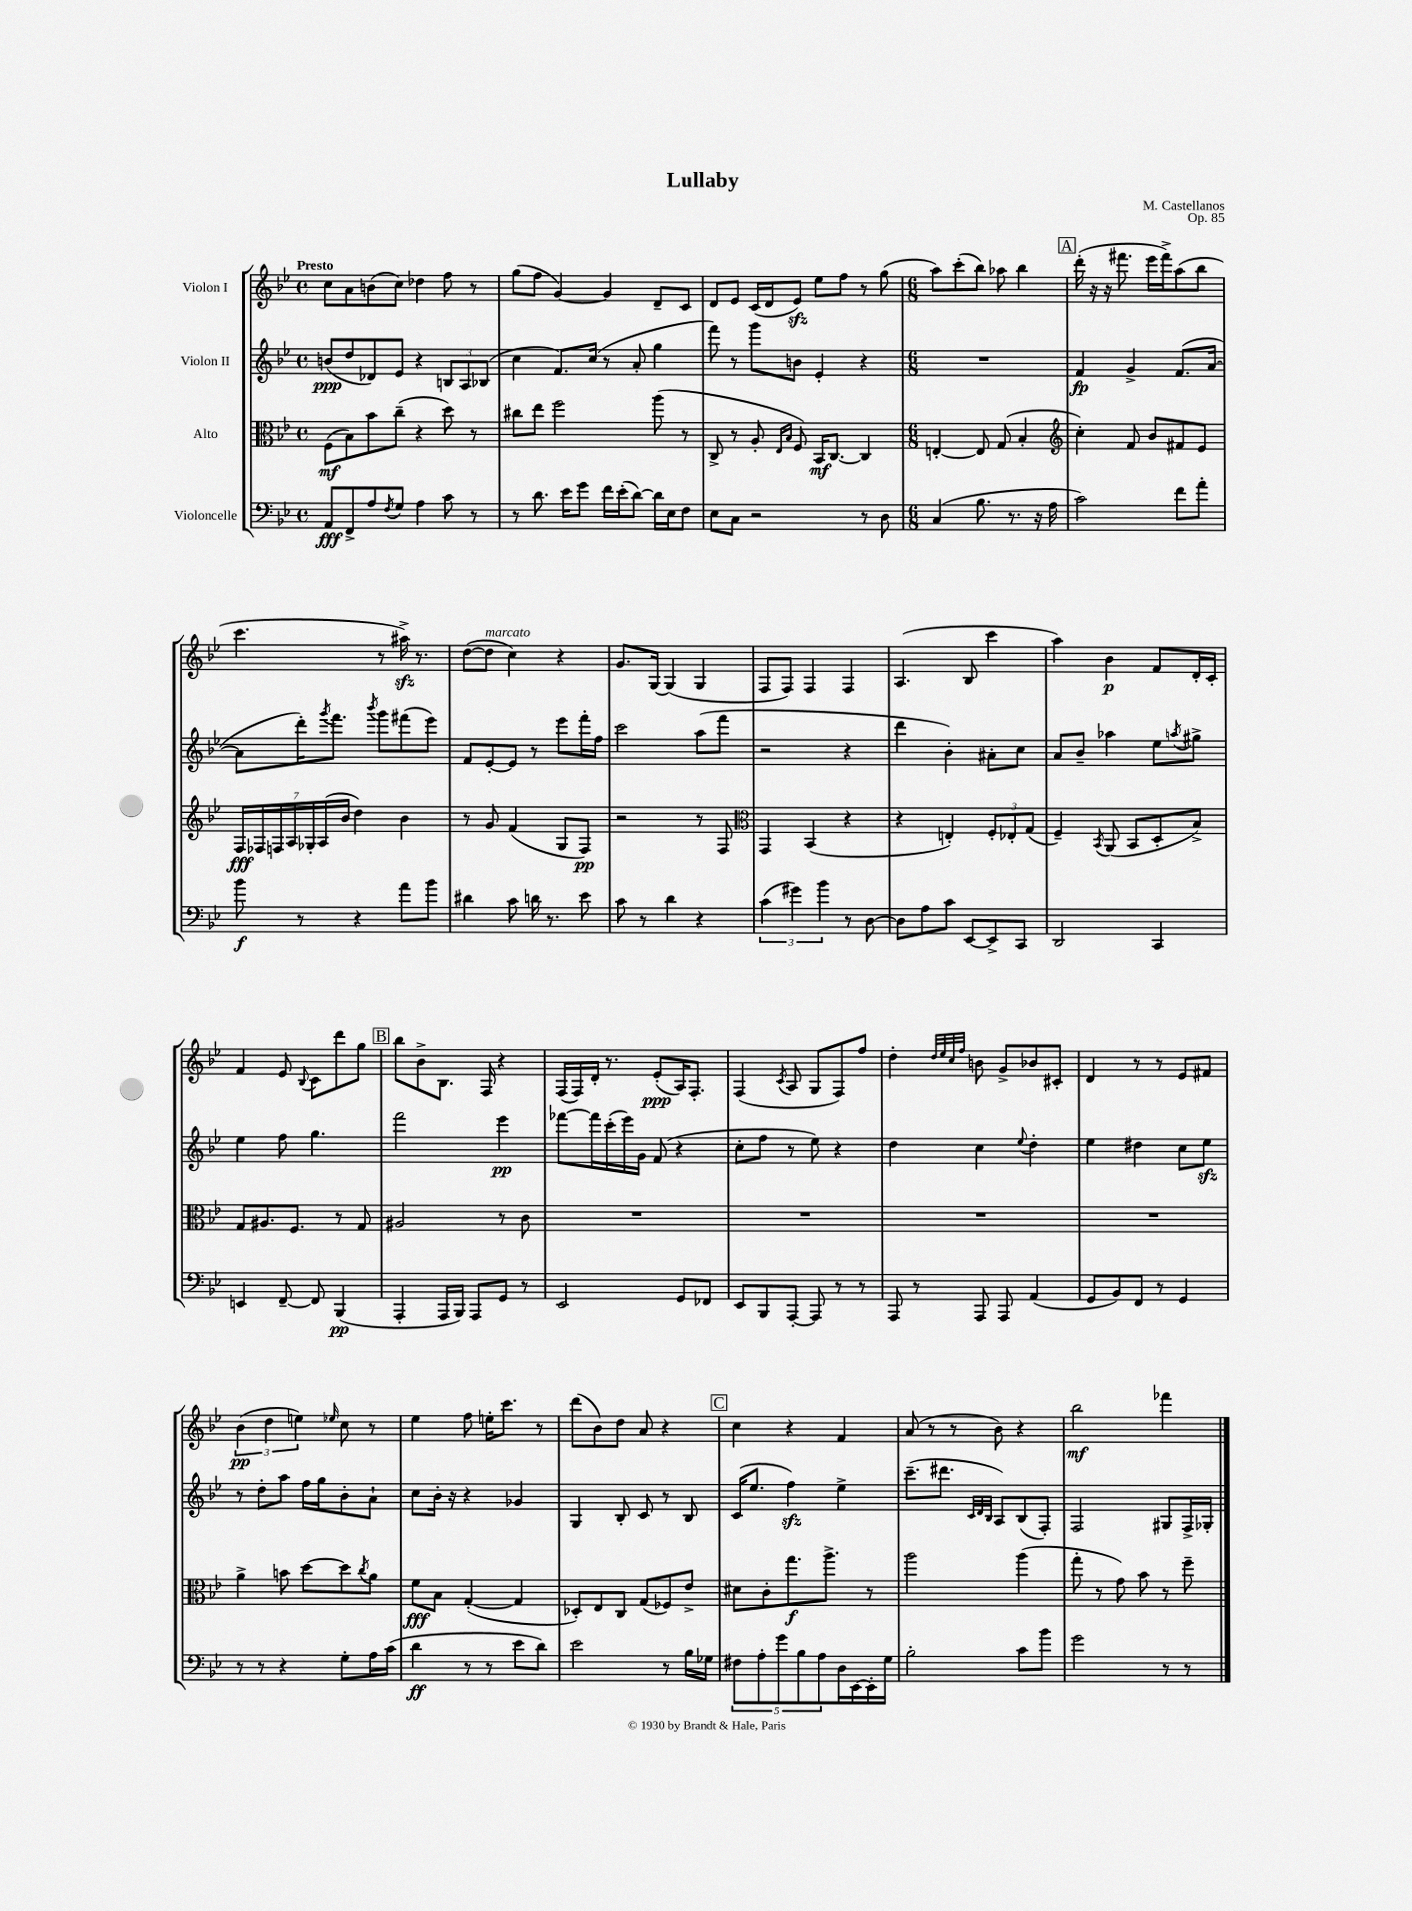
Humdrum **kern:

**kern	**kern	**kern	**kern
*staff4	*staff3	*staff2	*staff1
*clefF4	*clefC3	*clefG2	*clefG2
*k[b-e-]	*k[b-e-]	*k[b-e-]	*k[b-e-]
*M4/4	*M4/4	*M4/4	*M4/4
*met(c)	*met(c)	*met(c)	*met(c)
8AA	(8F	(8b	8cc
8FF^	8B-)	8dd	8a
8A	8b-	8d-)	(8b
8qF	.	.	.
8G	(8cc~	8e-	8cc)
4A	4r	4r	4dd-
8c	8dd)	12B	8ff
.	.	12A	.
8r	8r	.	8r
.	.	(12B-	.
=	=	=	=
8r	8cc#	4cc	(8gg
8.d	8ee-	.	8ff
.	2ff	8.f)	[4g)
16e-	.	.	.
8g	.	.	.
.	.	(16cc	.
16f	.	8r	4g]
(16e-'	.	.	.
[8d)	.	8a'	.
16d]	(8aa	4gg	8d~
16E-	.	.	.
8F	8r	.	8c
=	=	=	=
8E-	8C^	8fff)	8d
8C	8r	8r	8e-
2r	8A'	8ggg	(16c
.	.	.	16d
.	16qqE-	.	.
.	16qqB-	.	.
.	8F)	8b	8e-)
.	16BB-	4e-'	8ee-
.	[8.C	.	.
.	.	.	8ff
8r	4C]	4r	8r
8D	.	.	(8gg
=	=	=	=
*M6/8	*M6/8	*M6/8	*M6/8
(4C	[4E'	2.r	8aa)
.	.	.	(8ccc'
8.B-	8E]	.	8bb-)
.	(8G	.	8aa-
8.r	.	.	.
.	4B-'	.	4bb-
16r	.	.	.
16A	.	.	.
=	=	=	=
*	*clefG2	*	*
2c)	4cc')	4f	(16ddd'
.	.	.	16r
.	.	.	16r
.	.	.	8.fff#
.	8f	4g^	.
.	8b-	.	16eee-
.	.	.	16fff#^)
8f	8f#	(8.f	(8aa
8a'	8e-	.	8bb-
.	.	[16a	.
=	=	=	=
8b-	28F	8a]	4.ccc
.	28F-	.	.
.	28F	.	.
.	28A	.	.
8r	.	16ddd')	.
.	28G-'	.	.
.	(28A	.	.
.	.	8qggg	.
.	.	8.fff	.
.	28b-	.	.
4r	4dd)	.	.
.	.	8qbbb-	.
.	.	8ggg	8r
8a	4b-	(8fff#	16aa#^)
.	.	.	8.r
8b-	.	8eee-)	.
=	=	=	=
4d#	8r	8f	([8dd
.	8g	[8e-'	8dd]
8c	(4f	8e-]	4cc)
16d	.	8r	.
8.r	.	.	.
.	8G	8eee-	4r
8e-	8F)	16fff'	.
.	.	16ff	.
=	=	=	=
8c	2r	2ccc	8.g
8r	.	.	.
.	.	.	[16G
4d	.	.	(4G]
4r	8r	(8aa	4G
.	8F	8fff	.
=	=	=	=
*	*clefC3	*	*
(6c	4GG	2r	8F
.	.	.	8F)
6g#)	.	.	.
.	(4BB-	.	4F
6b-	.	.	.
8r	4r	4r	4F
[8D	.	.	.
=	=	=	=
8D]	4r	4ddd	(4.A
8A	.	.	.
8c	4E')	4b-')	.
[8EE-	.	.	8B-
8EE-^]	12F'	8a#'	4ccc
.	12E-'	.	.
8CC	.	8cc	.
.	(12G	.	.
=	=	=	=
2DD	4F~)	8a	4aa)
.	.	8b-~	.
.	8qBB-	.	.
.	(8AA	4aa-	4b-
.	8BB-	.	.
4CC	8D'	8ee-	8f
.	.	8qaa	.
.	8B-^)	8gg#^	16d'
.	.	.	16c'
=	=	=	=
4EE	8G	4ee-	4f
.	8.A#	.	.
[8FF~	.	8ff	8e-
.	8.F	.	.
.	.	.	8qqB-
8FF]	.	4.gg	8c
(4BBB-	8r	.	8ddd
.	8G	.	8gg
=	=	=	=
4AAA'	2A#	2fff	8bb-
.	.	.	8b-^
16AAA	.	.	8.B-
16BBB-)	.	.	.
8AAA	.	.	.
.	.	.	16F
8GG	8r	4eee-	4r
8r	8c	.	.
=	=	=	=
2EE-	2.r	[8fff-	(16F
.	.	.	16F)
.	.	16fff-]	16d'
.	.	(16ccc'	8.r
.	.	16eee-)	.
.	.	16g	.
.	.	(8f	(8e-'
8GG	.	4r	16A)
.	.	.	8.F'
8FF-	.	.	.
=	=	=	=
8EE-	2.r	8cc'	(4F
8BBB-	.	8ff	.
.	.	.	8qc
[8AAA'	.	8r	8A
8AAA]	.	8ee-)	8G
8r	.	4r	8F)
8r	.	.	8ff
=	=	=	=
8AAA	2.r	4dd	4dd'
8r	.	.	.
.	.	.	32qqdd
.	.	.	32qqee-
.	.	.	32qqcc
.	.	.	32qqff
8AAA	.	4cc	8b
8AAA	.	.	8g^
.	.	8qqee-	.
(4AA	.	4dd'	8b-
.	.	.	8c#'
=	=	=	=
8GG	2.r	4ee-	4d
8BB-)	.	.	.
8FF	.	4dd#	8r
8r	.	.	8r
4GG	.	8cc	8e-
.	.	8ee-	8f#
=	=	=	=
8r	4a^	8r	(6b-
8r	.	8dd'	.
.	.	.	6dd
4r	8b	8aa	.
.	.	.	6ee)
.	[8dd	16ff	.
.	.	16gg	.
.	.	.	16qqee-
8G'	8dd]	8b-'	8cc
.	8qcc	.	.
16A	8a	8a`	8r
(16c	.	.	.
=	=	=	=
4d	8f	8cc	4ee-
.	8B-	16b-'	.
.	.	16r	.
8r	([4G'	4r	8ff
8r	.	.	16ee'
.	.	.	8.ccc
8e-	4G]	4g-	.
8d)	.	.	8r
=	=	=	=
2e-	8D-')	4G	(8ddd
.	8E-	.	8b-)
.	8C	8B-'	8dd
.	(8G	8c	8a
8r	8F-)	8r	4r
16B-	8e-^	8B-	.
16G-	.	.	.
=	=	=	=
10F#	8d#	(16c	4cc
.	.	8.ee-	.
10A'	.	.	.
.	8c'	.	.
10g	.	.	.
.	8.gg	4ff)	4r
10B-	.	.	.
10A	.	.	.
.	8.aa^	.	.
16D	.	4ee-^	4f
[16EE-	.	.	.
16EE-']	8r	.	.
16G	.	.	.
=	=	=	=
2B-'	2aa	(8.ccc~	(8a
.	.	.	8r
.	.	8.ddd#	.
.	.	.	8r
.	.	32qqc	.
.	.	32qqd	.
.	.	32qqB-	.
.	.	8A)	8b-)
8c	(4aa	(8B-	4r
8b-	.	8F')	.
=	=	=	=
2g	8gg'	2F	2bb-
.	8r	.	.
.	8g)	.	.
.	8b-	.	.
8r	8r	8G#	4fff-
8r	8ff~	16F^	.
.	.	16G-'	.
==	==	==	==
*-	*-	*-	*-
